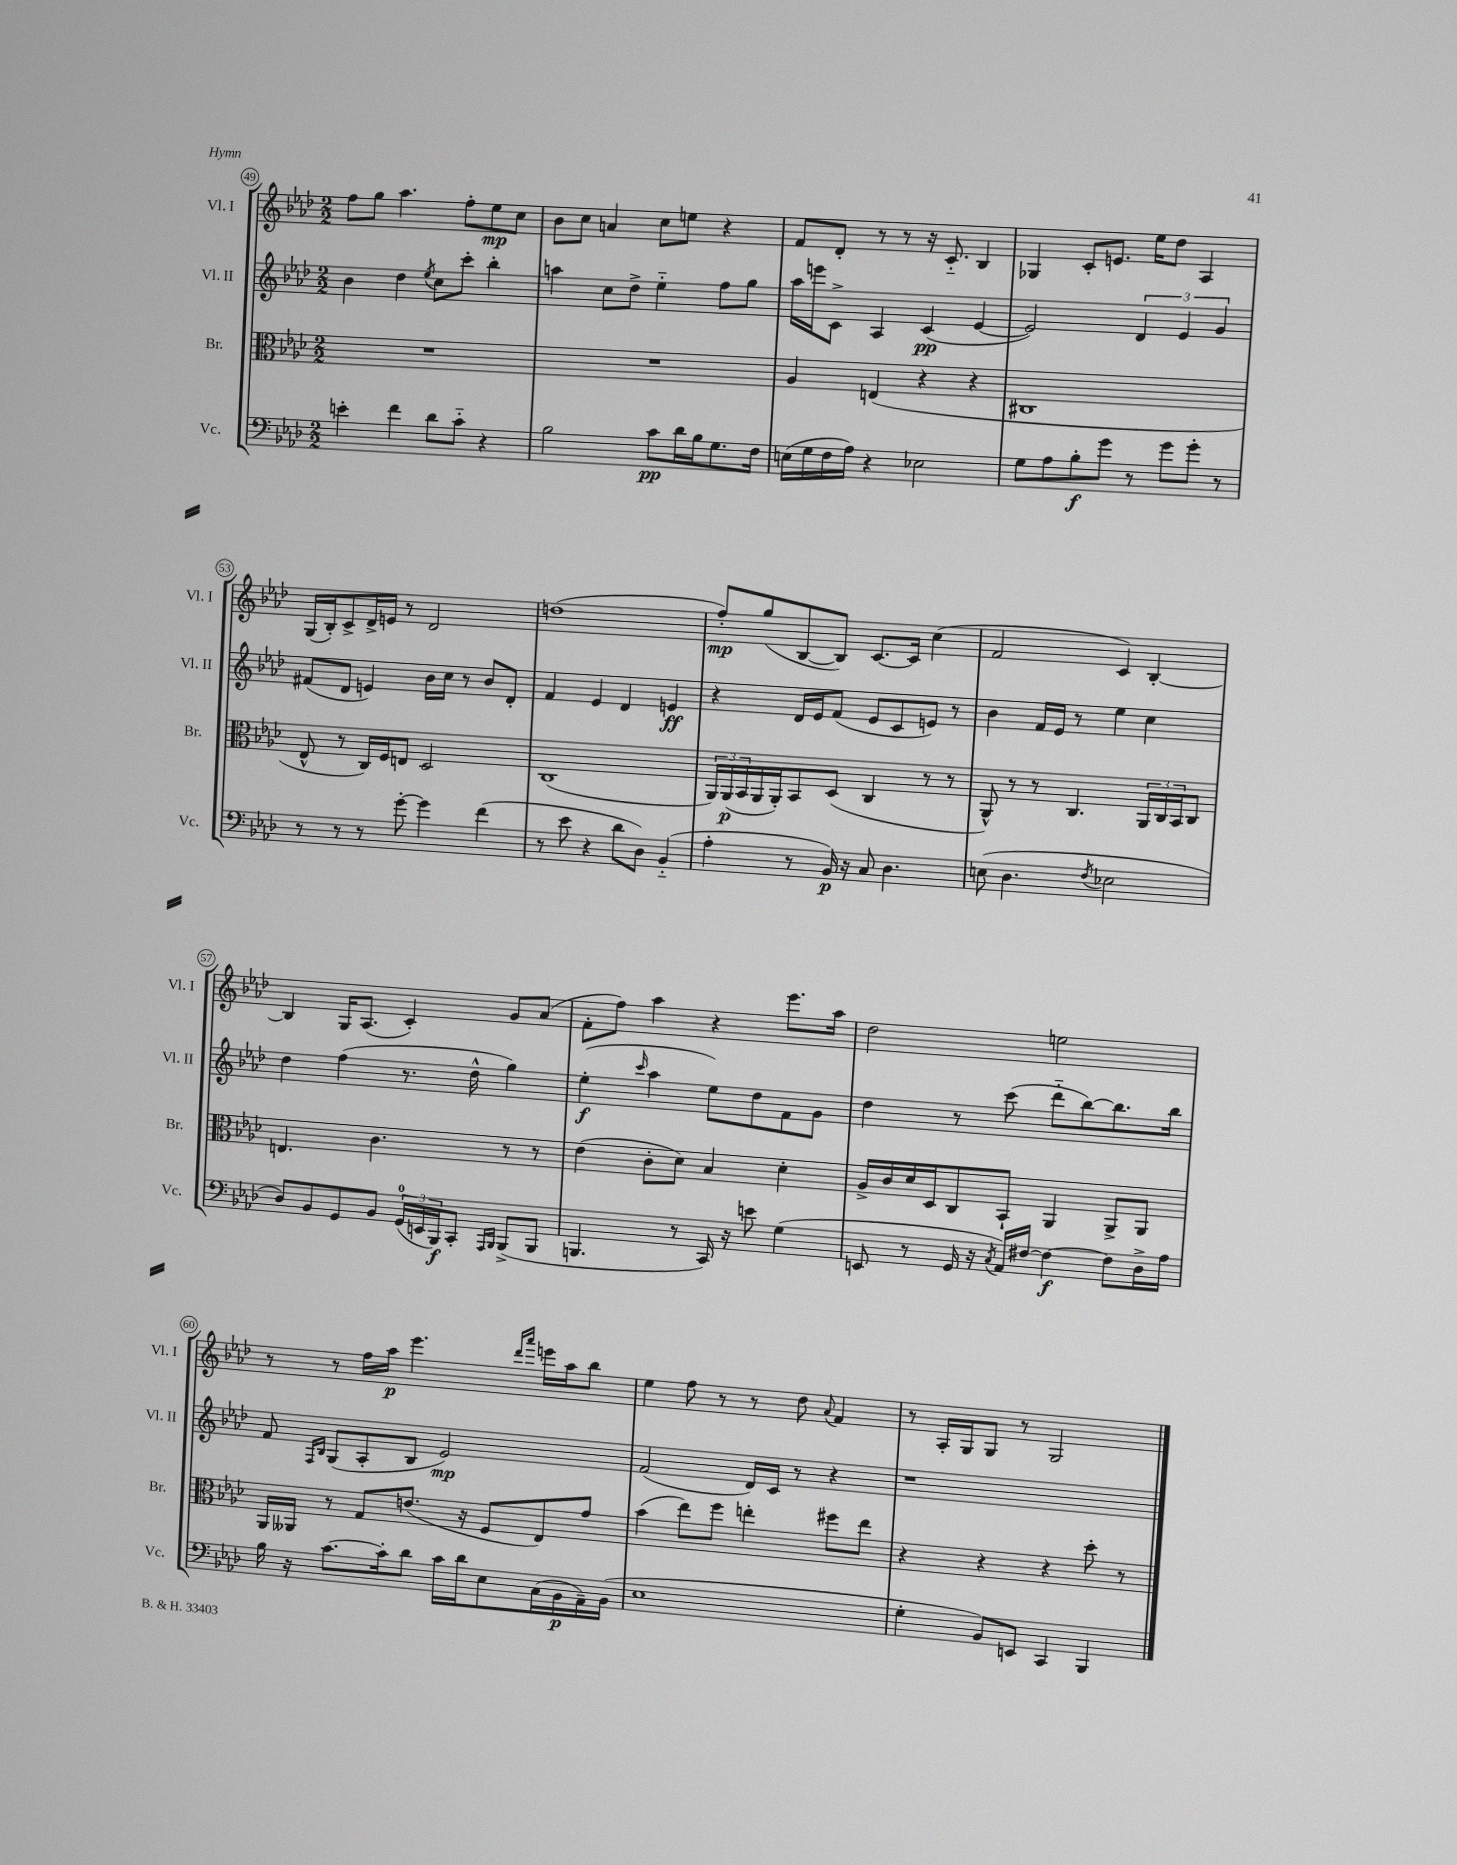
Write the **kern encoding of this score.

**kern	**dynam	**kern	**dynam	**kern	**dynam	**kern	**dynam
*part4	*part4	*part3	*part3	*part2	*part2	*part1	*part1
*staff4	*staff4	*staff3	*staff3	*staff2	*staff2	*staff1	*staff1
*I"Vc.	*	*I"Br.	*	*I"Vl. II	*	*I"Vl. I	*
*I'Vc.	*	*I'Br.	*	*I'Vl. II	*	*I'Vl. I	*
*clefF4	*	*clefC3	*	*clefG2	*	*clefG2	*
*k[b-e-a-d-]	*	*k[b-e-a-d-]	*	*k[b-e-a-d-]	*	*k[b-e-a-d-]	*
*M2/2	*	*M2/2	*	*M2/2	*	*M2/2	*
=49	=49	=49	=49	=49	=49	=49	=49
4en'\	.	1r	.	4b-\	.	8ff\L	.
.	.	.	.	.	.	8gg\J	.
4f\	.	.	.	4dd-\	.	4.aa-\	.
.	.	.	.	8qee-/	.	.	.
8d-\L	.	.	.	8cc\L	.	.	.
8c\J	.	.	.	8ccc'\J	.	8ff'\L	.
4r	.	.	.	4bb-'\	.	8ee-\	mp
.	.	.	.	.	.	8cc\J	.
=50	=50	=50	=50	=50	=50	=50	=50
2B-\	.	1r	.	4aan\	.	8b-\L	.
.	.	.	.	.	.	8cc\J	.
.	.	.	.	8cc\L	.	4an/	.
.	.	.	.	8dd-^\J	.	.	.
8c\L	pp	.	.	4ee-\	.	8cc\L	.
16d-\L	.	.	.	.	.	8een\J	.
16B-\J	.	.	.	.	.	.	.
8.G\	.	.	.	8ff\L	.	4r	.
.	.	.	.	8gg\J	.	.	.
16F\Jk	.	.	.	.	.	.	.
=51	=51	=51	=51	=51	=51	=51	=51
(16En\LL	.	4A-/	.	16aa-\LL	.	8f/L	.
16G\	.	.	.	16eeen\J	.	.	.
16F\	.	.	.	8c^\J	.	8d-'/J	.
16A-\JJ)	.	.	.	.	.	.	.
4r	.	(4En/	.	4A-/	.	8r	.
.	.	.	.	.	.	8r	.
2E-X\	.	4r	.	(4c/	pp	16r	.
.	.	.	.	.	.	8.c/	.
.	.	4r	.	[4e-/	.	4B-/	.
=52	=52	=52	=52	=52	=52	=52	=52
8G\L	.	1C#X	.	2e-/])	.	4G-X/	.
8A-\	.	.	.	.	.	.	.
8B-'\	f	.	.	.	.	8c'/L	.
8g\J	.	.	.	.	.	8.en/J	.
8r	.	.	.	6d-/	.	.	.
.	.	.	.	.	.	16ee-\KL	.
8g\L	.	.	.	.	.	8dd-\J	.
.	.	.	.	6e-/	.	.	.
8g'\J	.	.	.	.	.	4A-/	.
.	.	.	.	6g/	.	.	.
8r	.	.	.	.	.	.	.
!!LO:LB:g=z
=53	=53	=53	=53	=53	=53	=53	=53
8r	.	8E-^^/	.	(8f#X/L	.	(16G/LL	.
.	.	.	.	.	.	16B-'/J)	.
8r	.	8r	.	8d-/J	.	8c^/	.
8r	.	16C/LL)	.	4en/)	.	16d-^/L	.
.	.	16F/J	.	.	.	16en/JJ	.
[8g'\	.	8En/J	.	.	.	8r	.
4g\]	.	2D-/	.	16b-\LL	.	2d-/	.
.	.	.	.	16cc\JJ	.	.	.
.	.	.	.	8r	.	.	.
(4f\	.	.	.	8b-/L	.	.	.
.	.	.	.	8d-'/J	.	.	.
=54	=54	=54	=54	=54	=54	=54	=54
8r	.	(1C	.	4f/	.	(1ddn	.
8e-\	.	.	.	.	.	.	.
4r	.	.	.	4e-/	.	.	.
8d-\L	.	.	.	4d-/	.	.	.
8D-\J)	.	.	.	.	.	.	.
(4BB-/	.	.	.	4en/	ff	.	.
=55	=55	=55	=55	=55	=55	=55	=55
4A-'\	.	24AA-/LL)	.	4r	.	8ff'/L)	mp
.	.	(24AA-/	p	.	.	.	.
.	.	24BB-/	.	.	.	.	.
.	.	16AA-/	.	.	.	(8gg/	.
.	.	16AA-'/J)	.	.	.	.	.
8r	.	8BB-/	.	16d-/LL	.	[8B-/	.
.	.	.	.	16e-/J	.	.	.
16BB-/)	p	(8D-/J	.	(8f/J	.	8B-/J])	.
16r	.	.	.	.	.	.	.
8C/	.	4C/	.	8e-/L	.	[8.c/L	.
4.D-\	.	.	.	8c/	.	.	.
.	.	.	.	.	.	16c/Jk]	.
.	.	8r	.	8en/J)	.	(4cc\	.
.	.	8r	.	8r	.	.	.
=56	=56	=56	=56	=56	=56	=56	=56
(8En\	.	8AA-^^/)	.	4b-\	.	2f/	.
4.D-\	.	8r	.	.	.	.	.
.	.	8r	.	16f/LL	.	.	.
.	.	.	.	16e-/JJ	.	.	.
.	.	4.C/	.	8r	.	.	.
8qF/	.	.	.	.	.	.	.
2E-X\	.	.	.	4ee-\	.	4c/)	.
.	.	24AA-/LL	.	4cc\	.	[4B-'/	.
.	.	24C/	.	.	.	.	.
.	.	24BB-/J	.	.	.	.	.
.	.	8C/J	.	.	.	.	.
!!LO:LB:g=z
=57	=57	=57	=57	=57	=57	=57	=57
8D-/L)	.	4.En/	.	4dd-\	.	4B-/]	.
8BB-/	.	.	.	.	.	.	.
8GG/	.	.	.	(4ff\	.	16G/KL	.
.	.	.	.	.	.	(8.A-/J	.
8BB-/J	.	4.c\	.	.	.	.	.
(24GG/LL	.	.	.	8.r	.	4c'/)	.
24EEn/	.	.	.	.	.	.	.
24BBB-/J)	f	.	.	.	.	.	.
8CC'/J	.	.	.	.	.	.	.
.	.	.	.	16dd-^^\	.	.	.
16qqAAA-/LL	.	.	.	.	.	.	.
16qqBBB-/JJ	.	.	.	.	.	.	.
(8BBB-^/L	.	8r	.	4gg\)	.	8g/L	.
8BBB-/J	.	8r	.	.	.	(8a-/J	.
=58	=58	=58	=58	=58	=58	=58	=58
4.BBBn/	.	(4e-\	.	(4ee-'\	f	8f'\L	.
.	.	.	.	.	.	8ff\J)	.
.	.	.	.	16qqccc/	.	.	.
.	.	8c'\L	.	4aa-\	.	4aa-\	.
8r	.	8d-\J)	.	.	.	.	.
16CC/)	.	4B-/	.	8ee-\L)	.	4r	.
16r	.	.	.	.	.	.	.
8en\	.	.	.	8dd-\	.	.	.
(4G\	.	4d-'\	.	8f\	.	8.eee-\L	.
.	.	.	.	8g\J	.	.	.
.	.	.	.	.	.	16aa-\Jk	.
=59	=59	=59	=59	=59	=59	=59	=59
8EEn/	.	16A-^/LL	.	4dd-\	.	2dd-\	.
.	.	16c/	.	.	.	.	.
8r	.	16d-/	.	.	.	.	.
.	.	16D-/J	.	.	.	.	.
16GG/	.	8C/	.	8r	.	.	.
16r	.	.	.	.	.	.	.
8qC/	.	.	.	.	.	.	.
16AA-/LL)	.	8BB-`/J	.	(8ccc\	.	.	.
[16F#X/JJ	.	.	.	.	.	.	.
4F#\_	f	4AA-/	.	8ddd-\L	.	2een\	.
.	.	.	.	[8bb-\)	.	.	.
8F#\L]	.	8AA-^/L	.	8.bb-\]	.	.	.
16D-^\L	.	8AA-/J	.	.	.	.	.
16A-\JJ	.	.	.	16bb-\Jk	.	.	.
!!LO:LB:g=z
=60	=60	=60	=60	=60	=60	=60	=60
16B-\	.	16AA-/LL	.	8f/	.	8r	.
16r	.	16AA--X/JJ	.	.	.	.	.
.	.	.	.	16qqF/LL	.	.	.
.	.	.	.	16qqB-/JJ	.	.	.
[8.c\L	.	8r	.	(8G/L	.	8r	.
.	.	8G/L	.	8A-'/	.	16ff\LL	.
16c'\k]	.	.	.	.	.	16aa-\JJ	p
8d-\J	.	(8.en/J	.	8B-/J	.	4.eee-\	.
16c\LL	.	.	.	2e-/)	mp	.	.
16d-\J	.	16r	.	.	.	.	.
8E-\	.	8F/L	.	.	.	.	.
.	.	.	.	.	.	16qqddd-/LL	.
.	.	.	.	.	.	16qqaaa-/JJ	.
(16C\L	.	8E-/)	.	.	.	16eeen\LL	.
16BB-\	p	.	.	.	.	16aa-\J	.
16AA-~\)	.	8g/J	.	.	.	8bb-\J	.
(16BB-\JJ	.	.	.	.	.	.	.
=61	=61	=61	=61	=61	=61	=61	=61
1E-	.	(4b-\	.	(2f/	.	4ee-\	.
.	.	8ee-\L)	.	.	.	8ff\	.
.	.	8ff\J	.	.	.	8r	.
.	.	4een'\	.	16d-/LL)	.	8r	.
.	.	.	.	16c/JJ	.	.	.
.	.	.	.	8r	.	8dd-\	.
.	.	.	.	.	.	8qqa-/	.
.	.	8ff#X\L	.	4r	.	4f/	.
.	.	8ee\J	.	.	.	.	.
=62	=62	=62	=62	=62	=62	=62	=62
4G'\	.	4r	.	1r	.	8r	.
.	.	.	.	.	.	16A-'/LL	.
.	.	.	.	.	.	16G/J	.
8BB-/L)	.	4r	.	.	.	8G/J	.
8EEn/J	.	.	.	.	.	8r	.
4CC/	.	4r	.	.	.	2G/	.
4BBB-/	.	8dd-'\	.	.	.	.	.
.	.	8r	.	.	.	.	.
==	==	==	==	==	==	==	==
*-	*-	*-	*-	*-	*-	*-	*-
